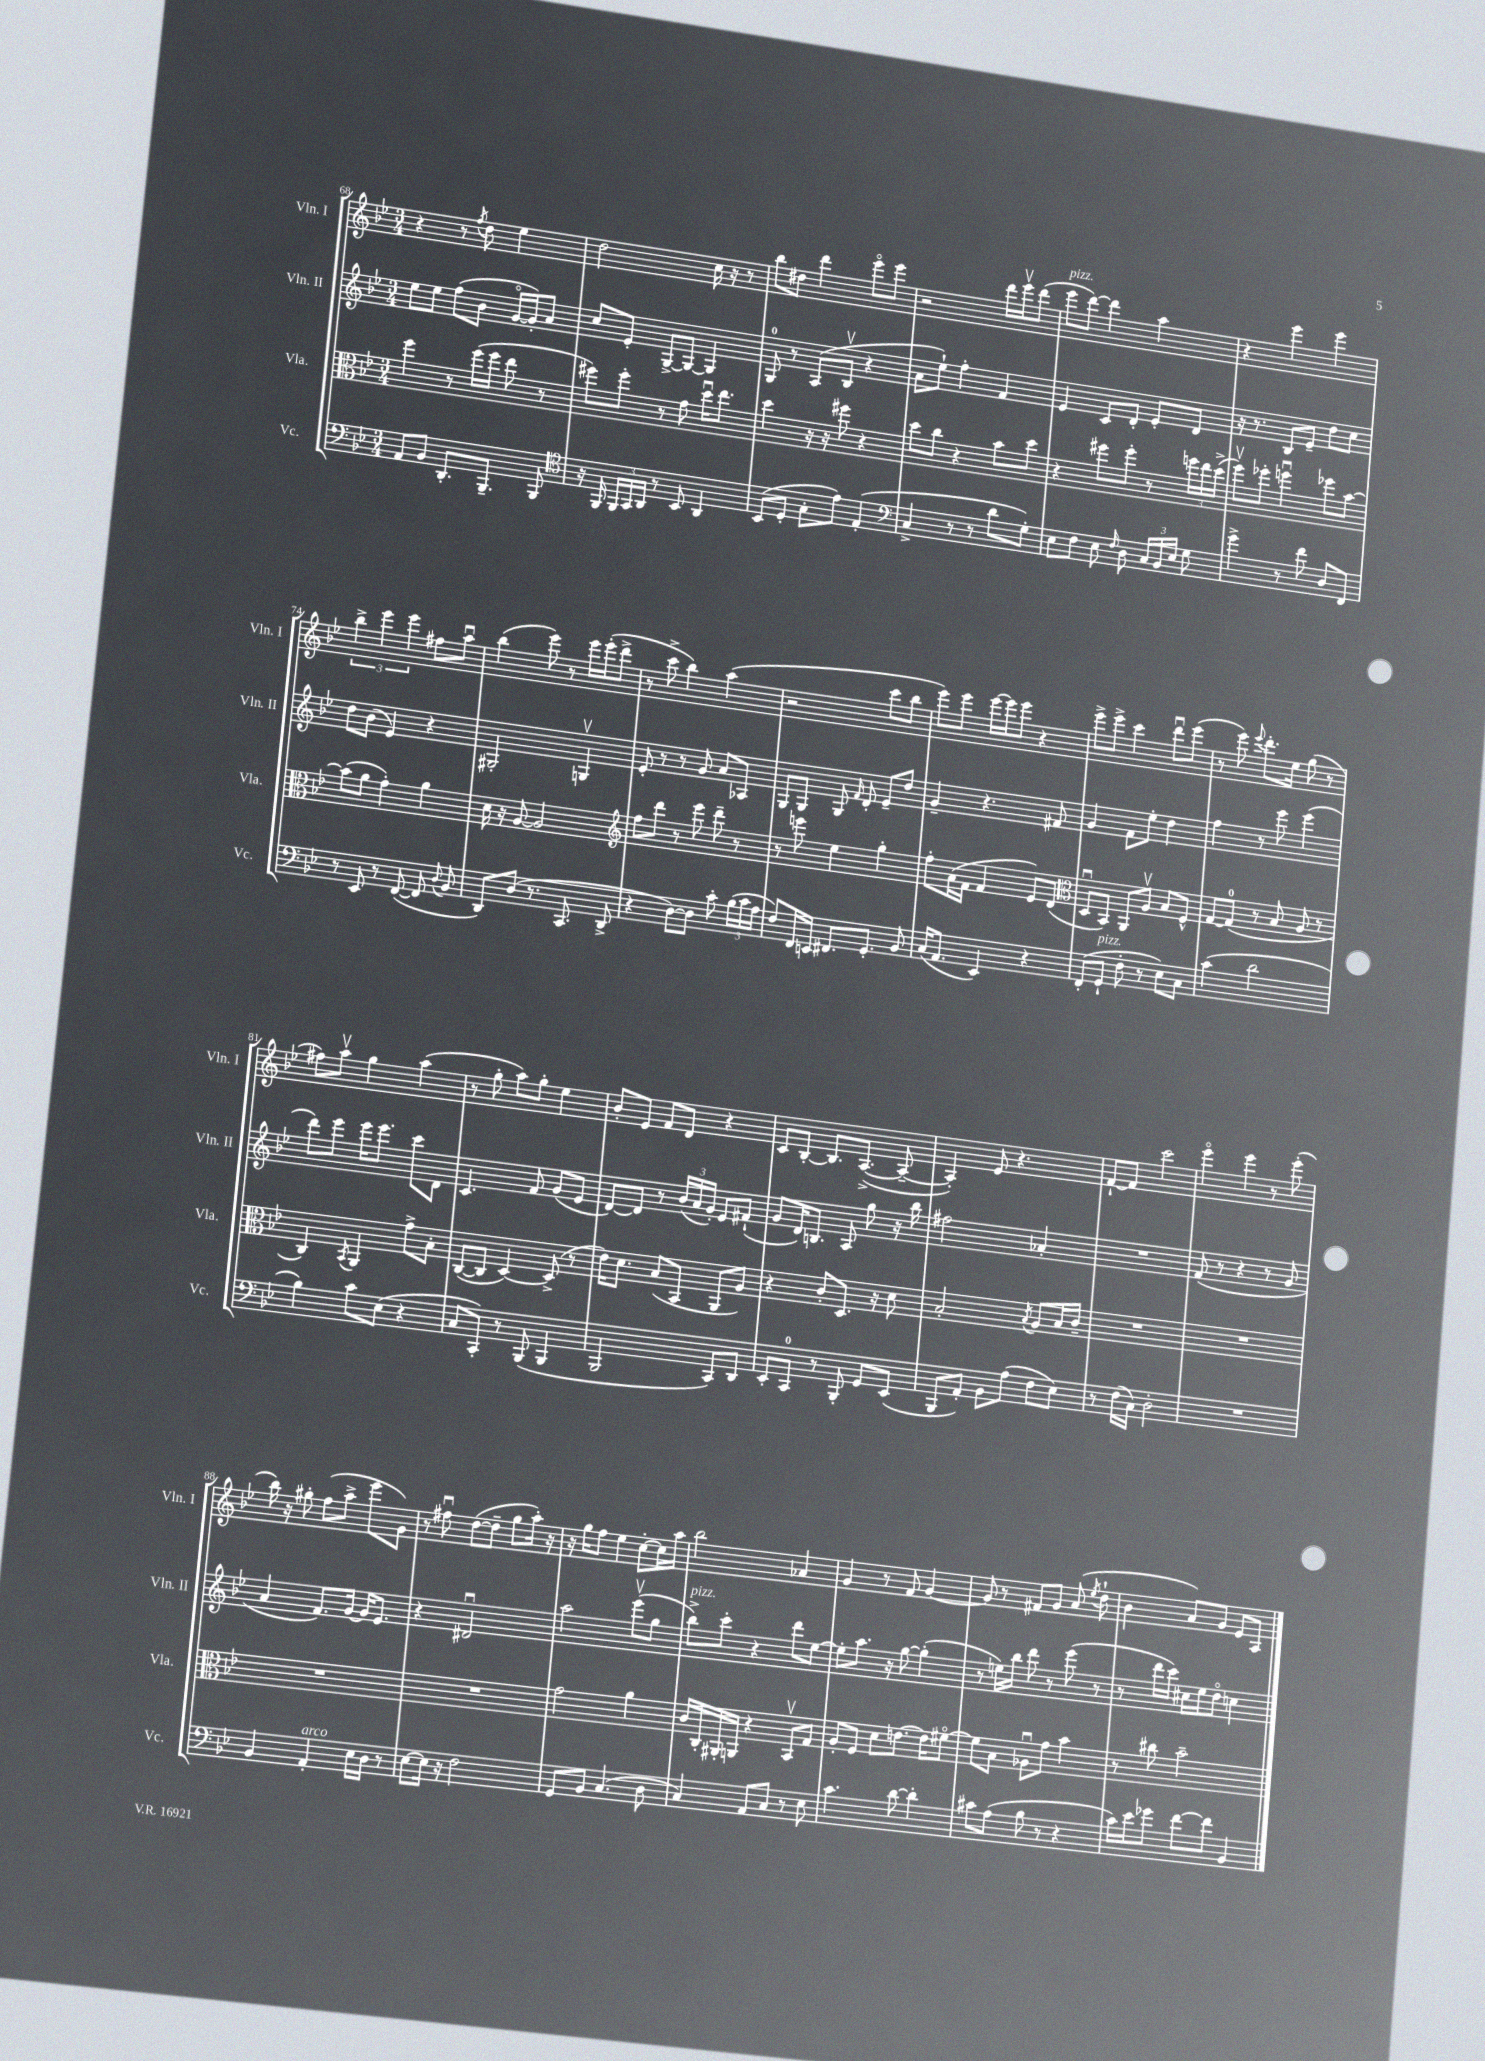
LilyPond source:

<<
\new StaffGroup <<
\new Staff = "s0" \with { instrumentName = "Vln. I" shortInstrumentName = "Vln. I" } {
    \clef treble \key bes \major \numericTimeSignature \time 3/4
    \autoBeamOff r4 r8 \acciaccatura { f''8 } d''8 ees''4 |
    d''2 c''16 r16 r8 |
    bes''8[ dis''8] d'''4 ees'''8[\flageolet ees'''8] |
    r2 d'''16[ ees'''16\upbow d'''8]( |
    ees'''8[^\markup { \italic "pizz." } d'''8]~) d'''4 a''4 |
    r4 ees'''4 ees'''4 |
    \tuplet 3/2 { bes''4-> ees'''4 ees'''4 } fis''8[ a''8]\downbow |
    bes''4( ees'''8) r8 ees'''16[ ees'''16-.( d'''8]-> |
    r8 c'''8-> bes''4) a''4( |
    r2 c'''8[ bes''8] |
    ees'''8[) ees'''8] ees'''16[~ ees'''16 ees'''8] r4 |
    ees'''8[-> ees'''8]-> c'''4 d'''8[\downbow ees'''8]( |
    r8 ees'''8) \appoggiatura { ees'''8 } d'''8.[-. ees''16] g''8( r8 |
    fis''8[) a''8]\upbow g''4 a''4( |
    r8 g''8-. a''8[) g''8]-. ees''4 |
    bes'8[-. ees'8] f'8[ d'8] r4 |
    c'8[ bes8]~-. bes8.[ a8.]~->( a8~-- |
    a4-.) ees'8 r4. |
    f'8[~-! f'8] c'''2 |
    ees'''4\flageolet ees'''4 r8 ees'''8-.( |
    bes''16) r16 gis''8-. f''8[( a''8]-> ees'''8[ g'8]) |
    r8 fis''8\downbow d''8[~( d''8]-- g''8[ a''16]-.) r16 |
    r16 g''16[ f''8] ees''4 c''8[~-. c''16 a''16] |
    bes''2 aes'4 |
    g'4 r8 f'8 g'4~ |
    g'8 r8 fis'8[ g'8] a'8( \acciaccatura { ees''8 } d''8-! |
    bes'4 a'8[) g'8] ees'8[ a8] \bar "|." |
}
\new Staff = "s1" \with { instrumentName = "Vln. II" shortInstrumentName = "Vln. II" } {
    \clef treble \key bes \major \numericTimeSignature \time 3/4
    \autoBeamOff ees''8[ ees''8] f''8[( bes'8] g'16[~\flageolet g'16-.) a'8] |
    c''8[ ees'8]-. g8[~-> g8]~ g4 |
    g8-0 r8 a8[( bes8]\upbow r4 |
    a'8[ ees''8]-!) f''4-. f'4 |
    ees'4 c'8[ d'8]-. ees'8[-. d'8] |
    r16 r8. bes8[ ees'8]-- d''8[ c''8] |
    d''8[ bes'8]( ees'4) r4 |
    gis2-. g4\upbow |
    ees'8-. r8 r8 g'8 a'8[ aes8] |
    g8[ g8] g8 \grace { f'16 } d'8-. ees'8[-- d''8] |
    g'4-- r4. fis'8 |
    g'4 f'8[ ees''8]-. d''4 |
    f''4 r8 ees'''8 ees'''4( |
    d'''8[) ees'''8] ees'''16[ ees'''8.] c'''8[ d'8] |
    c'4. f'8 g'8[( ees'8] |
    d'8[~) d'8] r8 \tuplet 3/2 { bes'16[( a'16 g'16]-.) } ees'8[ fis'8]-!( |
    g'8[ d'16) b8.] a8 g''8 r16 bes''16 |
    fis''2 aes'4-. |
    R2. |
    f'8( r8 r4 r8 g'8 |
    a'4 f'8.[) g'16]~ g'16[ ees'8.] |
    r4 dis'2\downbow |
    a''2 ees'''8[\upbow( g''8] |
    bes''8[->^\markup { \italic "pizz." }) c'''8]-. r4 d'''8[ ees''8]~ |
    ees''8[-. a''8.] r16 g''8~ g''4-.( |
    r8 e''16[) bes''16] d'''8 r8 ees'''8( r8 |
    r8 d'''16[ c'''16]) cis''16[ ees''16 d''8]\flageolet c''4 \bar "|." |
}
\new Staff = "s2" \with { instrumentName = "Vla." shortInstrumentName = "Vla." } {
    \clef alto \key bes \major \numericTimeSignature \time 3/4
    \autoBeamOff f''4 r8 f''16[( f''16] ees''8 r8 |
    fis''8[) fis''8]-. r8 g'8 d''16[\downbow ees''8.] |
    d''4 r16 r16 fis''8 r4 |
    d''8[ c''8] r4 bes'8[ d''8] |
    r4 fis''8[ fis''8]-. r8 \tuplet 3/2 { f''16[ ees''16 d''16]->( } |
    f''8[\upbow) fes''8]-. f''4\downbow fes''8[ bes'8]~ |
    bes'8[( a'8] g'4-.) a'4 |
    d'16 r16 a8~ a2 |
    \clef treble f''8[ d'''8] r8 ees'''8 d'''8-- r8 |
    r8 e'''8 ees''4 g''4-. |
    f''8[-. a'16( f'16] f'4 ees'8[) d'8]( |
    \clef alto d8[\downbow bes,8]) a,8[ a8]\upbow bes8[ f8]-^ |
    g8[~ g8]-0( r8 bes8 a8 r8 |
    c4) \acciaccatura { bes,8 } a,4 g'8[-> bes8]-. |
    c8[~( c8] d4~) d8->( r8 |
    ees'16[) d'8.] bes8[( bes,8] a,8[ a8]) |
    r4 c'8[-. d8.] r16 d'8 |
    bes2-. \acciaccatura { bes8 } a8[ bes16 c'16]-- |
    R2. |
    R2. |
    R2. |
    R2. |
    g'2 a'4 |
    c'16[ c16-. ais,16-. a,16] r4 bes,8[\upbow g8] |
    a8[-. f8] d'8[ e'8.]~ e'16[ fis'8]~\flageolet |
    fis'8[ bes8] aes8[\downbow g'8] bes'4 |
    r8 cis''8 bes'2-- \bar "|." |
}
\new Staff = "s3" \with { instrumentName = "Vc." shortInstrumentName = "Vc." } {
    \clef bass \key bes \major \numericTimeSignature \time 3/4
    \autoBeamOff a,8[ bes,8] d,8.[-. bes,,8.]-- bes,,8 |
    \clef tenor r16 f,16 \tuplet 3/2 { f,16[ g,16 a,16] } r8 bes,8 a,4 |
    bes,8[( d8]-. g8[-. ees'8]) ees4-.( |
    \clef bass c4-> r8 r8 d'8[ g8]-.) |
    ees8[ f8] ees8 \grace { f16 } d8 \tuplet 3/2 { c16[ bes,16 ees16] } g8 |
    g'4-> r8 f'8 d8[ f,8] |
    r8 ees,8 r8 f,8~( f,8 \appoggiatura { d8 } bes,8 |
    d,8[) d8]( r8. c,8. d,8-> |
    r4 d8[~) d8] c'8-. \tuplet 3/2 { bes16[( c'16 a16] } |
    f8[) f,16 e,16] fis,8.[ g,8.]-. bes,8 |
    c16[( a,8.] ees,4) r4 |
    f,8[-.( g,8]-!^\markup { \italic "pizz." } f8-. r8 ees8[) c8] |
    c'4( d'2 |
    bes4) c'8[ ees8]( r4 |
    c8[ c,8]-.) r8 bes,,8( bes,,4 |
    bes,,2 c,8[) d,8] |
    ees,8[-. c,8]-0 r8 bes,,8-. g,8[ ees,8]( |
    bes,,8[ a,8]-.) bes,8[ a8]( f8[ ees8]) |
    r8 f16[( c16]) d2-. |
    R2. |
    bes,4 a,4-.^\markup { \italic "arco" } ees16[ d16] r8 |
    ees8[~ ees16] r16 f2 |
    g,8[ bes,8] c4.( d8 |
    c4) a,8[ c8] r8 ees8 |
    c'4. d'8~ d'4-. |
    cis'8[ a8]( bes8 r8 r4 |
    c'16[) ees'16 ges'8] f'8[~ f'8] bes,4 \bar "|." |
}
>>
>>
\layout { \context { \Score currentBarNumber = #68 } }
